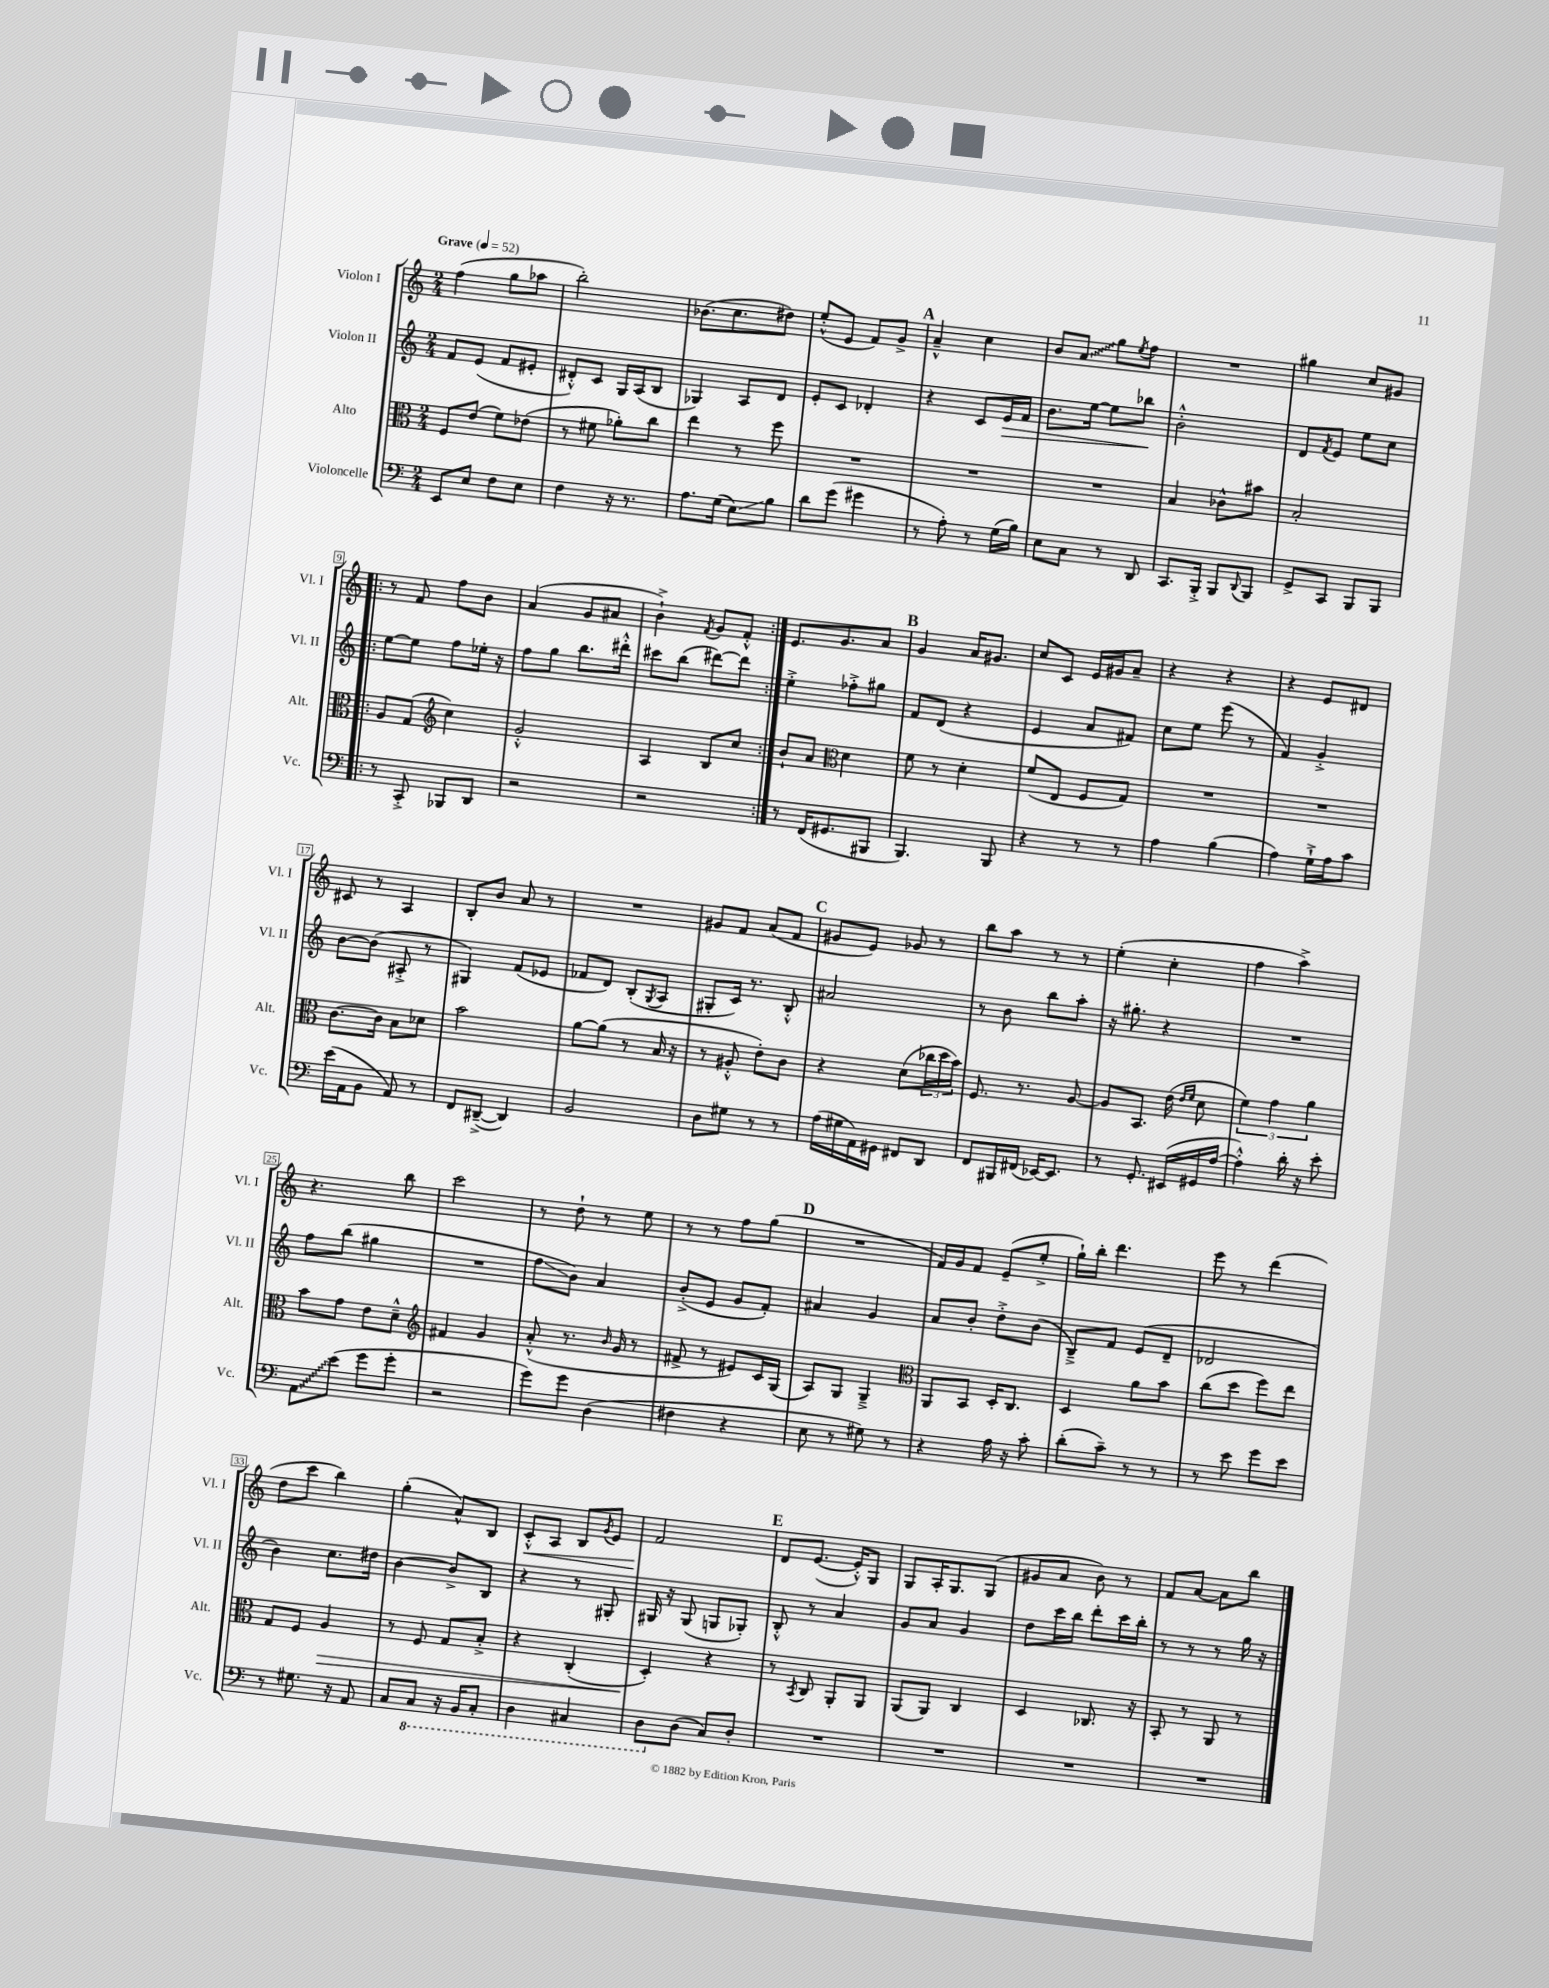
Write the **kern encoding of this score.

**kern	**kern	**kern	**kern
*staff4	*staff3	*staff2	*staff1
*clefF4	*clefC3	*clefG2	*clefG2
*k[]	*k[]	*k[]	*k[]
*M2/4	*M2/4	*M2/4	*M2/4
*MM52	*MM52	*MM52	*MM52
8EE	8F	8f	(4ff
8E	(8e	(8e	.
8F	8f)	8f	8gg
8E	(8e-	8e#'	8aa-
=	=	=	=
4F	8r	8d#'^^)	2bb')
.	8f#	8c	.
16r	8a-')	16G	.
8.r	.	(16A	.
.	8cc	8B	.
=	=	=	=
8.A	4ee	4G-)	(8.b-
(16G	.	.	8.cc
8E)	8r	8A	.
8B	8ff	8d	8dd#)
=	=	=	=
8d	2r	8e'	(8ee'^^
(8g	.	8c	8e
4g#	.	4d-'	8f)
.	.	.	8g^
=	=	=	=
8r	2r	4r	4a~^^
8A')	.	.	.
8r	.	8c	4cc
(16G	.	16e	.
16B)	.	16f	.
=	=	=	=
8E	2r	8.b	8b
8C	.	.	8a
.	.	[16ee	.
8r	.	8ee]	8gg
.	.	.	8qee
8DD	.	8bb-	8ff
=	=	=	=
8.CC	4B	2b'^^	2r
16BBB'^	.	.	.
8BBB	8c-^^	.	.
8qqDD	.	.	.
8BBB	8b#	.	.
=	=	=	=
8GG^	2B'	8d	4gg#
.	.	8qf	.
8CC	.	8e	.
8BBB	.	8ee	8cc
8BBB	.	8cc	8g#
=!|:	=!|:	=!|:	=!|:
8r	8A	[8ee	8r
8CC'^	(8G	8ee]	8f
*	*clefG2	*	*
8BBB-	4cc)	8ff	8ff
8DD	.	16ee-'	8b
.	.	16r	.
=	=	=	=
2r	2g'^^	8ff	(4a
.	.	8gg	.
.	.	8.bb	8g
.	.	.	8a#
.	.	16ddd#'^^	.
=	=	=	=
2r	4A	8ccc#	4b`^)
.	.	(8bb	.
.	.	.	8qf
.	8B	[8ddd#)	8g
.	8cc	8ddd#]	8f'^^
=:|!	=:|!	=:|!	=:|!
8r	8b`	4ee'^	8.e
(16FF	8a	.	.
8.GG#	.	.	8.g
*	*clefC3	*	*
.	4d	8ff-'^	.
8BBB#	.	8gg#	8a
=	=	=	=
4.BBB)	8f	8f	4g
.	8r	(8d	.
.	4d'	4r	16a
.	.	.	8.g#
8BBB	.	.	.
=	=	=	=
4r	(8f	4e	8cc
.	8E	.	8c
8r	8F	8a	16e
.	.	.	16g#
8r	8G)	8f#)	8a~
=	=	=	=
4A	2r	8cc	4r
.	.	8ee	.
(4B	.	(8eee	4r
.	.	8r	.
=	=	=	=
4A)	2r	4f)	4r
16G`^	.	4g'^	8e
16A	.	.	.
8c	.	.	8d#
=	=	=	=
(16e	[8.c	[8b	8c#
16AA	.	.	.
8BB	.	(8b]	8r
.	16c]	.	.
8AA)	8B	8A#'^	4A
8r	8d-	8r	.
=	=	=	=
8FF	2b	4G#)	8B'
([8DD#~^	.	.	8b
4DD#])	.	(8f	8a
.	.	8e-	8r
=	=	=	=
2BB	[8a	8f-	2r
.	(8a]	8d)	.
.	8r	(8B'	.
.	.	8qG	.
.	16B	8A	.
.	16r	.	.
=	=	=	=
8D	8r	8G#'	8g#
8G#	8A#'^^	16c)	8f
.	.	8.r	.
8r	8e')	.	(8a
8r	8c	8B'^^	8f
=	=	=	=
(16A	4r	2a#	8g#
16G#	.	.	.
16AA)	.	.	8e)
16GG#	.	.	.
8FF#	(8d	.	8g-
8DD	24cc-	.	8r
.	24dd	.	.
.	24b)	.	.
=	=	=	=
8FF	8.F	8r	8bb
16BBB#	.	8b	8aa
(16FF#	8.r	.	.
[16EE-)	.	8bb	8r
8.EE-]	.	.	.
.	[8A	8aa'	8r
=	=	=	=
8r	8A]	16r	(4ee'
.	.	8.gg#'	.
8.GG'	8.BB	.	.
.	.	4r	4cc'
(16EE#	(16e	.	.
.	16qqe	.	.
.	16qqf	.	.
16GG#	8d	.	.
[16A	.	.	.
=	=	=	=
4A'^^])	6f)	2r	4ff
.	6g	.	.
16d'	.	.	4aa^)
16r	.	.	.
.	6a	.	.
8e'	.	.	.
=	=	=	=
8AA	8b	8ff	4.r
(8e	8g	(8bb	.
8g	8e	4gg#	.
8g'	8d~^^	.	8bb
=	=	=	=
*	*clefG2	*	*
2r	4f#	2r	2ccc
.	4g	.	.
=	=	=	=
8g)	(8a'^^	8ff	8r
8g	8.r	8b)	8dd`
(4D	.	4a	8r
.	16qqb	.	.
.	16g	.	.
.	8r	.	8ee
=	=	=	=
4F#	8f#^	(8b'^	8r
.	8r	8e	8r
4r	8e#)	8g	8ff
.	16c	8f')	(8gg
.	(16G	.	.
=	=	=	=
8E	8A)	4a#	2r
8r	8G	.	.
8G#)	4G~^	4g	.
8r	.	.	.
=	=	=	=
*	*clefC3	*	*
4r	8AA	8a	16f)
.	.	.	16g
.	8BB	8b'	8f
16A	16D'	8dd'^	(8e~
16r	8.C	.	.
8c'	.	(8b	8ee'^
=	=	=	=
(8d'	4D	8B~^)	16gg`)
.	.	.	16bb'
8c~)	.	8f	4.ddd
8r	8a	(8e	.
8r	8b	8d~	.
=	=	=	=
8r	(8cc	2d-	8eee
8e	8dd	.	8r
8g	8ff)	.	(4ddd
8e	8ee	.	.
=	=	=	=
8r	8G	4b)	8dd
8.G#	8F	.	8ccc
.	4A	8.cc	4bb)
16r	.	.	.
8AA	.	.	.
.	.	16dd#	.
=	=	=	=
8C	8r	[4b	(4gg'
8CC	8F	.	.
16r	8G	8b^]	8a^^)
16BBB	.	.	.
8CC'	8B'^	8B	8B
=	=	=	=
4DD	4r	4r	8c'^^
.	.	.	8A
4CC#	(4C'	8r	8B
.	.	.	8qg
.	.	8G#'	8e
=	=	=	=
8DD	4D')	16G#	2f
.	.	16r	.
(8D	.	(8G#	.
8C)	4r	8G	.
8D'	.	8G-')	.
=	=	=	=
2r	8r	8B'^^	8d
.	8qBB	.	.
.	8C	8r	([8.e
.	8AA'	4a	.
.	.	.	16e'^^])
.	8AA	.	8G
=	=	=	=
2r	(8AA	8g	8G
.	8AA)	8a	16A'
.	.	.	8.G
.	4C	4g	.
.	.	.	(8G
=	=	=	=
2r	4D	8dd	8g#
.	.	16ccc	8a
.	.	16bb	.
.	8.C-	8ddd'	8b)
.	.	16ccc	8r
.	16r	16bb'	.
=	=	=	=
2r	8BB'	8r	8f
.	8r	8r	[8a
.	8AA	8r	8a]
.	8r	16gg	8bb
.	.	16r	.
==	==	==	==
*-	*-	*-	*-
